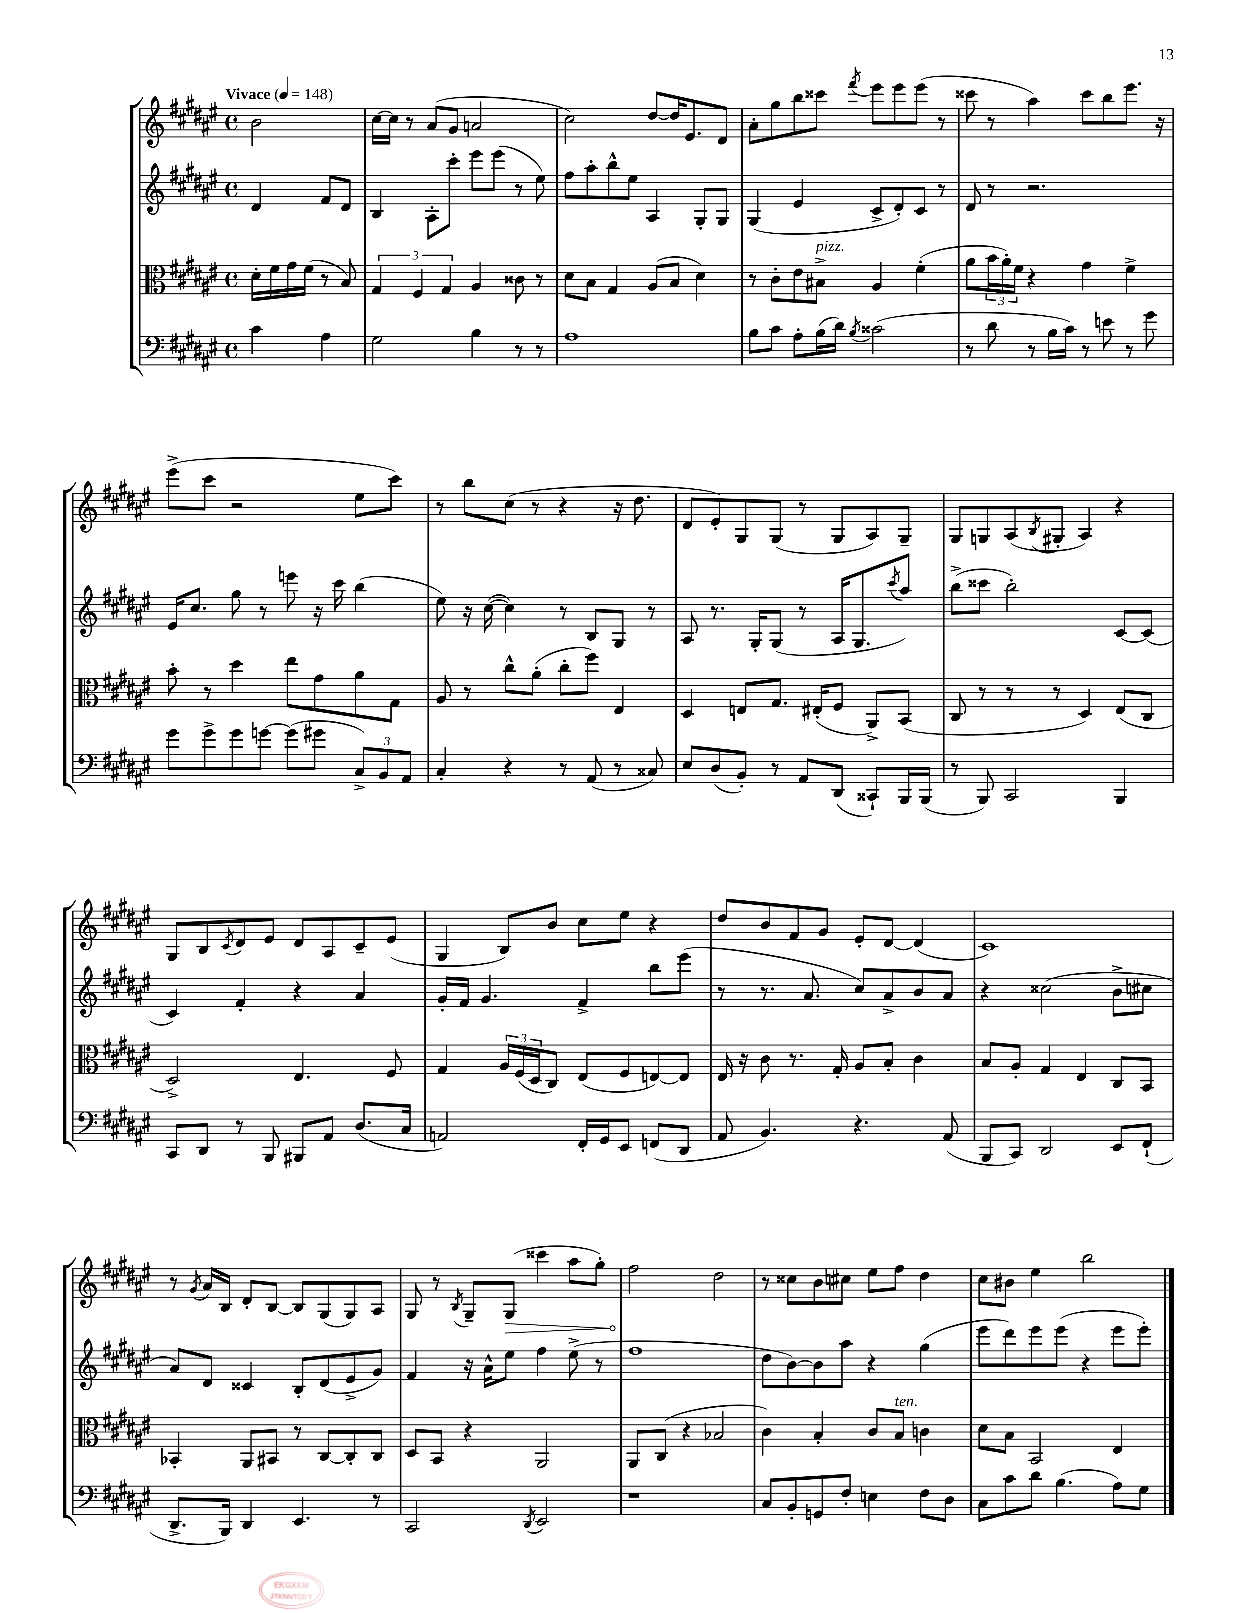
<<
\new StaffGroup <<
\new Staff = "s0" {
    \clef treble \key fis \major \defaultTimeSignature \time 4/4 \partial 2 \tempo "Vivace" 4 = 148
    b'2 |
    cis''16~ cis''16 r8 ais'8( gis'8 a'2 |
    cis''2) dis''8~ dis''16 eis'8. dis'8 |
    ais'8-. gis''8 b''8 cisis'''8 \acciaccatura { fis'''8 } eis'''8 eis'''8 eis'''8( r8 |
    cisis'''8 r8 ais''4) cisis'''8 b''8 eis'''8. r16 |
    eis'''8->( cis'''8 r2 eis''8 cis'''8) |
    r8 b''8 cis''8( r8 r4 r16 dis''8. |
    dis'8 eis'8-.) gis8 gis8( r8 gis8 ais8) gis8-- |
    gis8 g8 ais8( \acciaccatura { b8 } gis8-. ais4) r4 |
    gis8 b8 \acciaccatura { cis'8 } dis'8 eis'8 dis'8 ais8 cis'8-- eis'8( |
    gis4 b8) b'8 cis''8 eis''8 r4 |
    dis''8 b'8 fis'8 gis'8 eis'8-. dis'8~ dis'4( |
    cis'1) |
    r8 \acciaccatura { gis'8 } ais'16 b16 dis'8-. b8~ b8 gis8( gis8) ais8 |
    gis8 r8 \acciaccatura { b8 } gis8-- \once \override Hairpin.circled-tip = ##t gis8\>( cisis'''4 ais''8 gis''8-.) |
    fis''2\! dis''2 |
    r8 cisis''8 b'8 cis''8 eis''8 fis''8 dis''4 |
    cis''8 bis'8 eis''4 b''2 \bar "|." |
}
\new Staff = "s1" {
    \clef treble \key fis \major \defaultTimeSignature \time 4/4 \partial 2
    dis'4 fis'8 dis'8 |
    b4 ais8-. cis'''8-. eis'''8 eis'''8( r8 eis''8) |
    fis''8 ais''8-. b''8-^ eis''8 ais4 gis8-. gis8 |
    gis4( eis'4 cis'8-> dis'8-.) cis'8 r8 |
    dis'8 r8 r2. |
    eis'16 cis''8. gis''8 r8 e'''8 r16 cis'''16 b''4( |
    eis''8) r16 cis''16~( cis''4) r8 b8 gis8 r8 |
    ais8 r8. gis16-. gis8( r8 ais16 gis8. \acciaccatura { cis'''8 } ais''8) |
    b''8->( cisis'''8 b''2-.) cis'8~ cis'8( |
    cis'4) fis'4-. r4 ais'4 |
    gis'16-. fis'16 gis'4. fis'4-> b''8 eis'''8( |
    r8 r8. ais'8. cis''8) ais'8-> b'8 ais'8 |
    r4 cisis''2( b'8-> cis''8 |
    ais'8) dis'8 cisis'4 b8-. dis'8( eis'8-> gis'8) |
    fis'4 r16 ais'16-^ eis''8 fis''4 eis''8->( r8 |
    fis''1 |
    dis''8 b'8~) b'8 ais''8 r4 gis''4( |
    eis'''8 dis'''8) eis'''8 eis'''8( r4 eis'''8 eis'''8-.) \bar "|." |
}
\new Staff = "s2" {
    \clef alto \key fis \major \defaultTimeSignature \time 4/4 \partial 2
    dis'16-. fis'16 gis'16 fis'16( r8 b8) |
    \tuplet 3/2 { gis4 fis4 gis4 } ais4 cisis'8 r8 |
    dis'8 b8 gis4 ais8( b8 dis'4) |
    r8 cis'8-. eis'8 bis8->^\markup { \italic "pizz." } ais4 fis'4-.( |
    ais'8 \tuplet 3/2 { b'16 ais'16-.) fis'16 } r4 gis'4 fis'4-> |
    b'8-. r8 dis''4 eis''8 gis'8 ais'8 gis8 |
    ais8 r8 cis''8-^ ais'8-.( cis''8-. fis''8) eis4 |
    dis4 e8 gis8. eis16-.( fis8 ais,8->) b,8( |
    cis8 r8 r8 r8 dis4) eis8( cis8 |
    dis2->) eis4. fis8 |
    gis4 \tuplet 3/2 { ais16 fis16( dis16 } cis8) eis8( fis8 e8~) e8 |
    eis16 r16 cis'8 r8. gis16-. ais8 b8-. cis'4 |
    b8 ais8-. gis4 eis4 cis8 b,8 |
    bes,4-. ais,8 bis,8 r8 cis8~ cis8-. cis8 |
    dis8 b,8 r4 ais,2 |
    ais,8 cis8( r4 bes2 |
    cis'4) b4-. cis'8 b8^\markup { \italic "ten." } c'4 |
    dis'8 b8 b,2 eis4 \bar "|." |
}
\new Staff = "s3" {
    \clef bass \key fis \major \defaultTimeSignature \time 4/4 \partial 2
    cis'4 ais4 |
    gis2 b4 r8 r8 |
    ais1 |
    b8 cis'8 ais8-. b16( dis'16) \acciaccatura { b8 } cisis'2( |
    r8 dis'8 r8 b16 cis'16) r8 e'8 r8 gis'8 |
    gis'8 gis'8-> gis'8 g'8~ g'8( gis'8 \tuplet 3/2 { cis8->) b,8 ais,8 } |
    cis4-. r4 r8 ais,8( r8 cisis8) |
    eis8 dis8( b,8-.) r8 ais,8 dis,8( cisis,8-!) b,,16 b,,16( |
    r8 b,,8) cis,2 b,,4 |
    cis,8 dis,8 r8 b,,8 bis,,8 ais,8 dis8.( cis16 |
    a,2) fis,16-. gis,16 eis,8 f,8( dis,8 |
    ais,8 b,4.) r4. ais,8( |
    b,,8 cis,8) dis,2 eis,8 fis,8-!( |
    dis,8.-> b,,16) dis,4 eis,4. r8 |
    cis,2 \acciaccatura { dis,8 } eis,2 |
    r1 |
    cis8 b,8-. g,8 fis8-. e4 fis8 dis8 |
    cis8 cis'8 dis'8 b4.( ais8) gis8 \bar "|." |
}
>>
>>
\layout { \context { \Score \remove "Bar_number_engraver" } }
